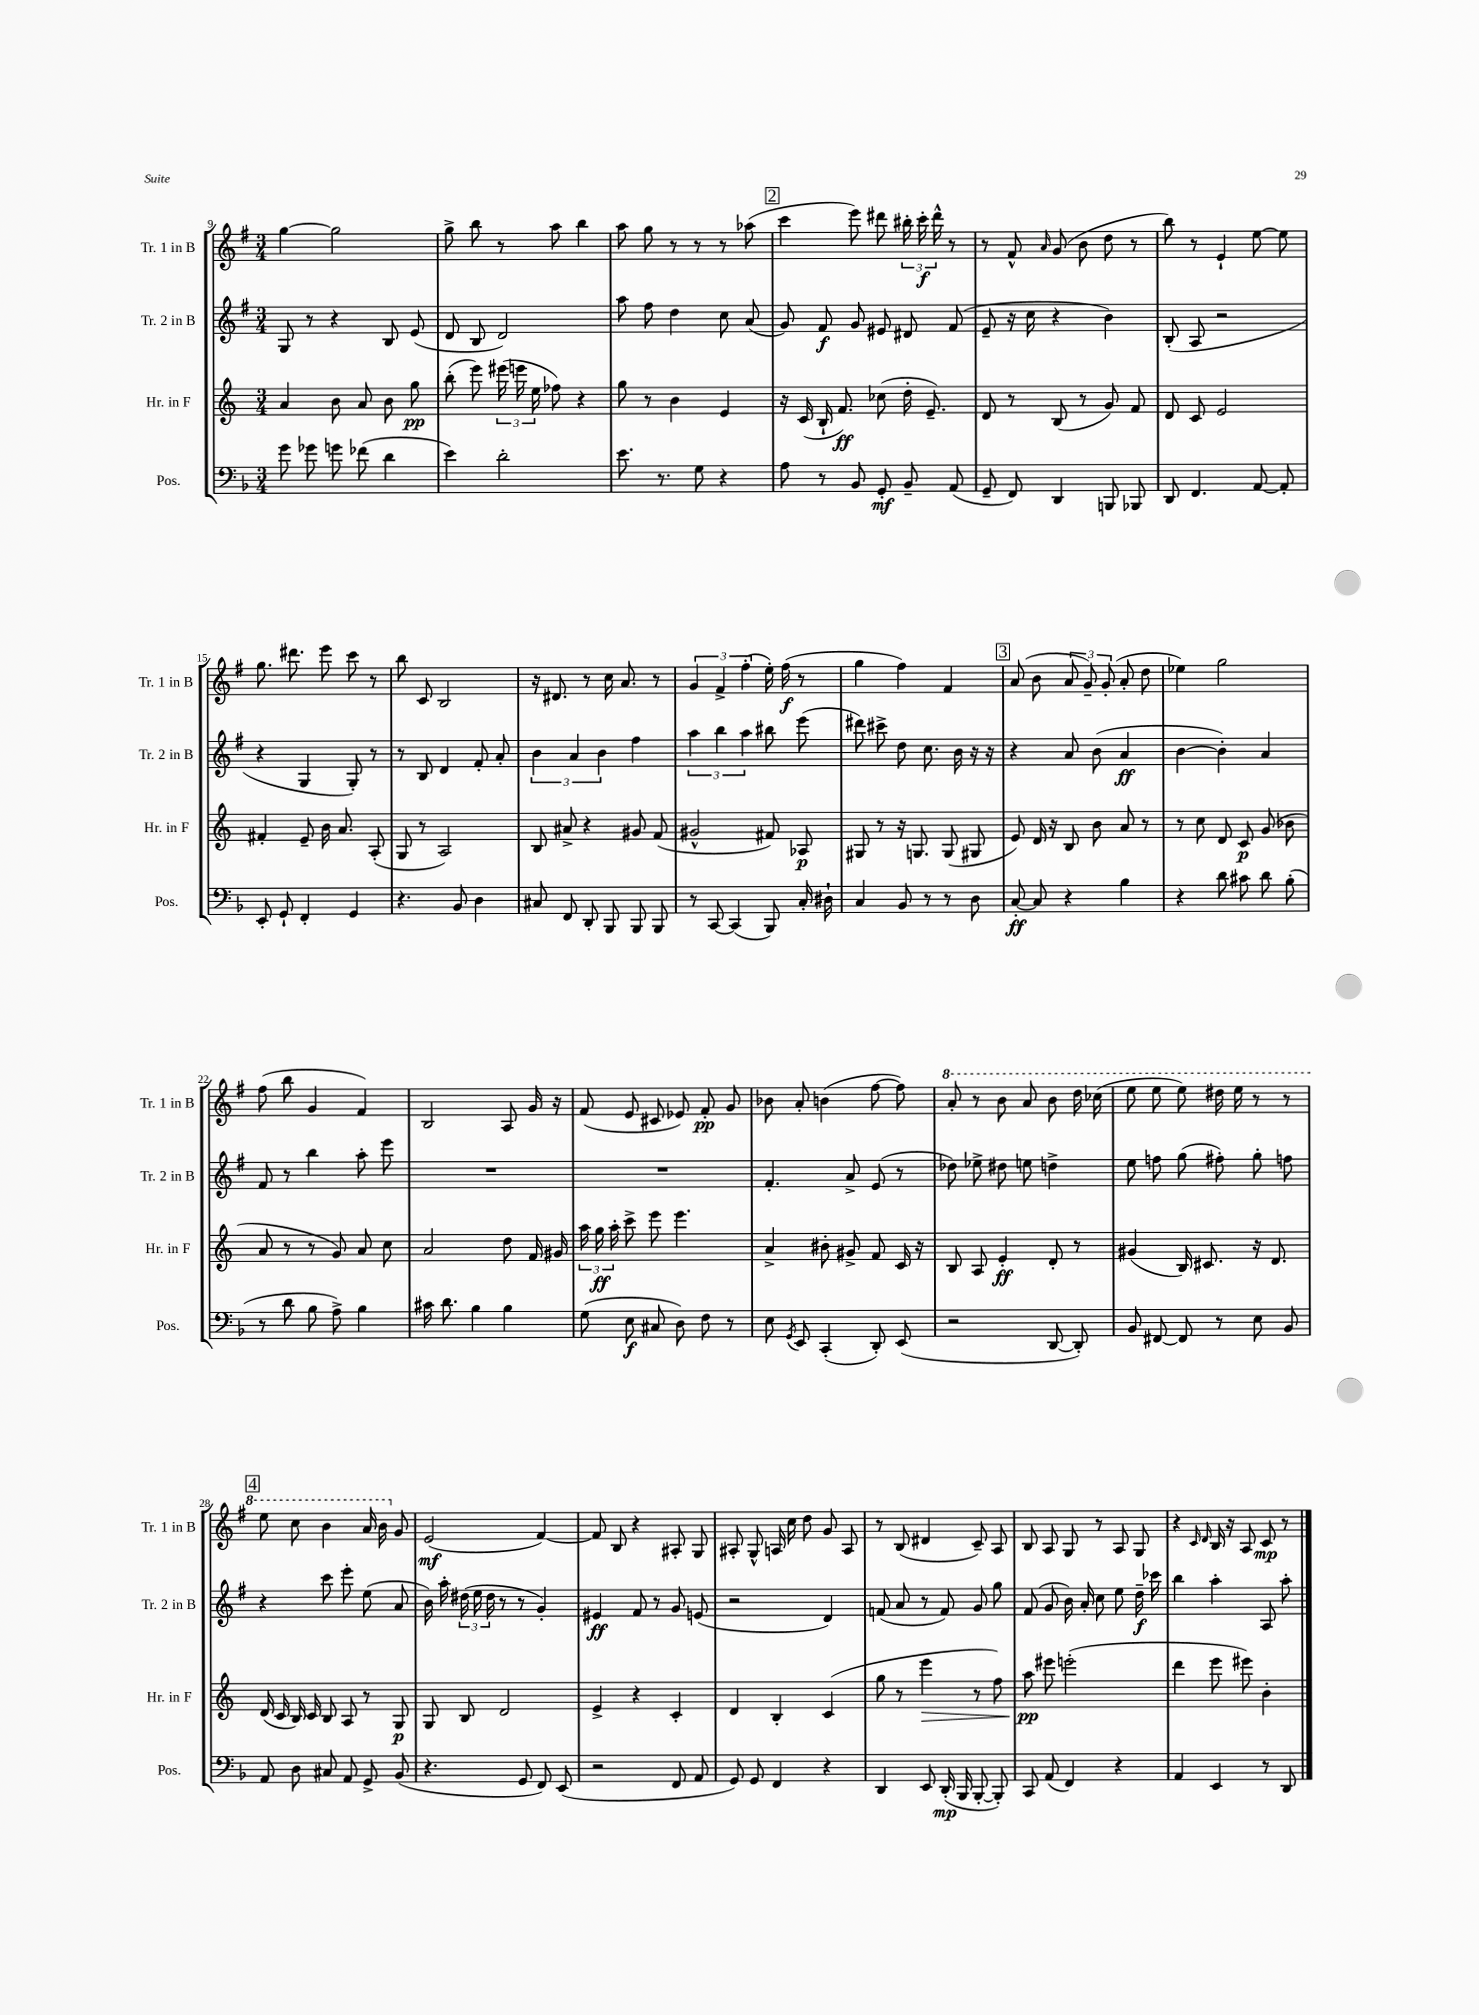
<<
\new StaffGroup <<
\new Staff = "s0" \with { instrumentName = "Tr. 1 in B" shortInstrumentName = "Tr. 1 in B" } {
    \clef treble \key g \major \numericTimeSignature \time 3/4
    \autoBeamOff g''4~ g''2 |
    g''8-> b''8 r8 a''8 b''4 |
    a''8 g''8 r8 r8 r8 aes''8( |
    \mark \markup { \box "2" } c'''4 e'''8) dis'''8 \tuplet 3/2 { bis''16-. c'''16-.\f dis'''16-^ } r8 |
    r8 fis'8-^ \grace { a'16 } g'8( b'8 d''8 r8 |
    b''8) r8 e'4-! e''8~ e''8 |
    g''8. dis'''8. e'''8 c'''8 r8 |
    b''8 c'8 b2 |
    r16 dis'8. r8 c''16 a'8. r8 |
    \tuplet 3/2 { g'4 fis'4-> fis''4-.( } e''16-.) fis''16\f( r8 |
    g''4 fis''4) fis'4 |
    \mark \markup { \box "3" } a'8( b'8 \tuplet 3/2 { a'8 g'8--) g'8-.( } a'8-. d''8 |
    ees''4) g''2 |
    fis''8( b''8 g'4 fis'4) |
    b2 a8 g'16 r16 |
    fis'8( e'8 cis'8 ees'8) fis'8-.\pp g'8 |
    bes'8 a'8-. b'4( fis''8~ fis''8) |
    \ottava #1 a''8-. r8 b''8 a''8 b''8 d'''16 ces'''16( |
    e'''8 e'''8 e'''8) dis'''16 e'''16 r8 r8 |
    \mark \markup { \box "4" } e'''8 c'''8 b''4 a''16 b''16 \ottava #0 g'8 |
    e'2\mf( fis'4~) |
    fis'8 b8 r4 ais8-. g8 |
    ais8-. g8-^ a16 c''16 d''8 g'8 a8 |
    r8 b8( dis'4 c'8--) a8 |
    b8 a8 g8 r8 a8 g8 |
    r4 \grace { c'16 d'16 } b16 r16 a8 c'8\mp r8 \bar "|." |
}
\new Staff = "s1" \with { instrumentName = "Tr. 2 in B" shortInstrumentName = "Tr. 2 in B" } {
    \clef treble \key g \major \numericTimeSignature \time 3/4
    \autoBeamOff g8 r8 r4 b8 e'8( |
    d'8 b8 d'2) |
    a''8 fis''8 d''4 c''8 a'8( |
    \mark \markup { \box "2" } g'8) fis'8\f g'8 eis'8 dis'8 fis'8( |
    e'8-- r16 c''16 r4 b'4) |
    b8-.( a8 r2 |
    r4 g4 g8-.) r8 |
    r8 b8 d'4 fis'8-. a'8-. |
    \tuplet 3/2 { b'4 a'4 b'4 } fis''4 |
    \tuplet 3/2 { a''4 b''4 a''4 } bis''8 e'''8( |
    dis'''8) cis'''8-> d''8 c''8. b'16 r16 r16 |
    \mark \markup { \box "3" } r4 a'8 b'8( a'4\ff |
    b'4~ b'4-.) a'4 |
    fis'8 r8 b''4 a''8-. e'''8 |
    R2. |
    R2. |
    fis'4.-. a'8-> e'8( r8 |
    des''8) ees''8-> dis''8 e''8 d''4-> |
    e''8 f''8 g''8( fis''8-.) g''8-. f''8 |
    \mark \markup { \box "4" } r4 c'''8 e'''8-. e''8( a'8 |
    b'16) a''16-. \tuplet 3/2 { dis''16( e''16 dis''16 } r8 r8 g'4-.) |
    eis'4\ff fis'8 r8 g'8 e'8( |
    r2 d'4) |
    f'8( a'8 r8 f'8) g'8 g''8 |
    fis'8( g'8 b'16) a'16-. c''8 e''8 d''16--\f ces'''16 |
    b''4 a''4-. a8 a''8-. \bar "|." |
}
\new Staff = "s2" \with { instrumentName = "Hr. in F" shortInstrumentName = "Hr. in F" } {
    \clef treble \key c \major \numericTimeSignature \time 3/4
    \autoBeamOff a'4 b'8 a'8 b'8 g''8\pp |
    b''8-.( e'''8) \tuplet 3/2 { eis'''16( e'''16 e''16 } fes''8) r4 |
    g''8 r8 b'4 e'4 |
    \mark \markup { \box "2" } r16 c'16( b16-! f'8.\ff) ces''8( d''16-. e'8.--) |
    d'8 r8 b8( r8 g'8) f'8 |
    d'8 c'8 e'2 |
    fis'4-. e'8-- b'16 a'8. a8-.( |
    g8 r8 a2) |
    b8 ais'8-> r4 gis'8 f'8( |
    gis'2-^ fis'8) aes8\p |
    gis8 r8 r16 g8. g8( gis8 |
    \mark \markup { \box "3" } e'8) d'16 r16 b8 b'8 a'8 r8 |
    r8 c''8 d'8 c'8\p g'8( bes'8 |
    a'8 r8 r8 g'8) a'8 c''8 |
    a'2 d''8 f'16 gis'16 |
    \tuplet 3/2 { a''16 g''16\ff a''16-. } c'''8-> e'''8 e'''4. |
    a'4-> bis'8-. gis'8-> f'8 c'16 r16 |
    b8 a8 e'4-.\ff d'8-. r8 |
    gis'4( b16) cis'8. r16 d'8. |
    \mark \markup { \box "4" } d'16( c'16 b16) c'16 b8 a8 r8 g8\p |
    g8 b8 d'2 |
    e'4-> r4 c'4-. |
    d'4 b4-. c'4( |
    g''8 r8 e'''4\> r8 f''8) |
    a''8\pp\! eis'''8 e'''2-.( |
    d'''4 e'''8 eis'''8) b'4-. \bar "|." |
}
\new Staff = "s3" \with { instrumentName = "Pos." shortInstrumentName = "Pos." } {
    \clef bass \key f \major \numericTimeSignature \time 3/4
    \autoBeamOff g'8 ges'8 g'8 fes'8( d'4 |
    e'4) d'2-. |
    e'8. r8. g8 r4 |
    \mark \markup { \box "2" } a8 r8 bes,8 g,8-.\mf bes,8-- a,8( |
    g,8-- f,8) d,4 b,,8 bes,,8 |
    d,8 f,4. a,8~ a,8-. |
    e,8-. g,8-! f,4-. g,4 |
    r4. bes,8 d4 |
    cis8 f,8 d,8-. bes,,8 bes,,8 bes,,8 |
    r8 c,8~ c,4( bes,,8) c16-. dis16-! |
    c4 bes,8 r8 r8 d8 |
    \mark \markup { \box "3" } c8~-.\ff c8 r4 bes4 |
    r4 d'8 cis'8 d'8 bes8-.( |
    r8 d'8 bes8 a8->) bes4 |
    cis'16 d'8. bes4 bes4 |
    g8( e8\f cis8 d8) f8 r8 |
    e8 \acciaccatura { g,8 } e,8 c,4-.( d,8-.) e,8( |
    r2 d,8~ d,8-.) |
    bes,8 fis,8~ fis,8 r8 e8 bes,8 |
    \mark \markup { \box "4" } a,8 d8 cis8 a,8 g,8-> bes,8( |
    r4. g,8 f,8) e,8( |
    r2 f,8 a,8 |
    g,8) g,8 f,4 r4 |
    d,4 e,8 d,16-.\mp( bes,,16 bes,,8~-. bes,,8-.) |
    c,8 a,8( f,4) r4 |
    a,4 e,4 r8 d,8 \bar "|." |
}
>>
>>
\layout { \context { \Score currentBarNumber = #9 } }
